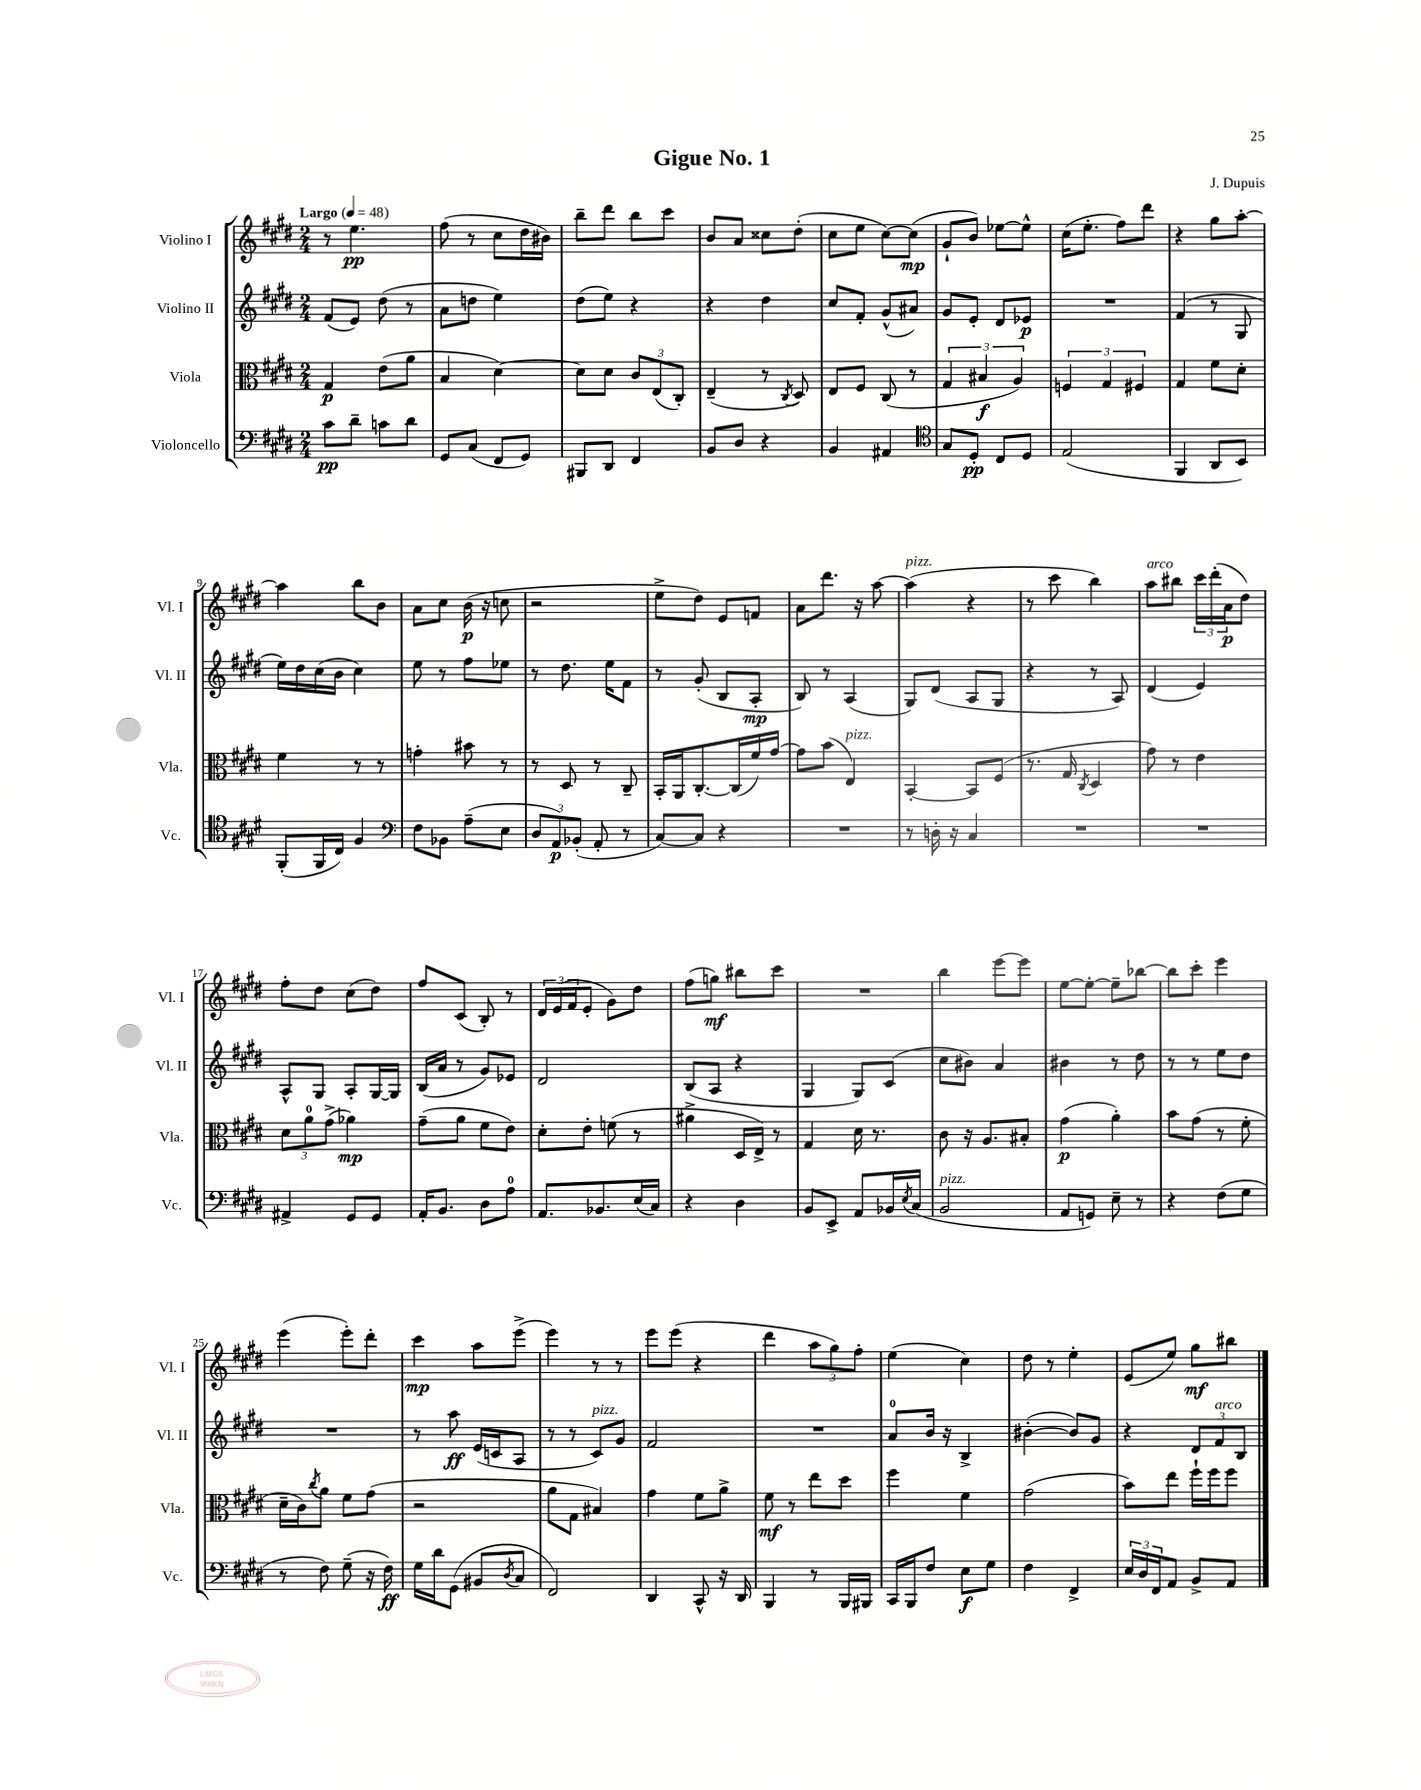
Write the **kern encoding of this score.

**kern	**dynam	**kern	**dynam	**kern	**dynam	**kern	**dynam
*part4	*part4	*part3	*part3	*part2	*part2	*part1	*part1
*staff4	*staff4	*staff3	*staff3	*staff2	*staff2	*staff1	*staff1
*I"Violoncello	*	*I"Viola	*	*I"Violino II	*	*I"Violino I	*
*I'Vc.	*	*I'Vla.	*	*I'Vl. II	*	*I'Vl. I	*
*clefF4	*	*clefC3	*	*clefG2	*	*clefG2	*
*k[f#c#g#d#]	*	*k[f#c#g#d#]	*	*k[f#c#g#d#]	*	*k[f#c#g#d#]	*
*M2/4	*	*M2/4	*	*M2/4	*	*M2/4	*
*MM48	*	*MM48	*	*MM48	*	*MM48	*
=1	=1	=1	=1	=1	=1	=1	=1
!	!	!	!	!	!	!LO:TX:a:B:t=Largo	!
8c#\L	pp	4G#/	p	(8f#/L	.	8r	.
8d#~\J	.	.	.	8e/J)	.	4.ee\	pp
8cn\L	.	(8e\L	.	(8dd#\	.	.	.
8d#\J	.	8a\J	.	8r	.	.	.
=2	=2	=2	=2	=2	=2	=2	=2
8GG#/L	.	4B/	.	8a\L	.	(8ff#\	.
(8C#/J	.	.	.	8ddn\J	.	8r	.
8FF#/L	.	[4d#\)	.	4ee\)	.	8cc#\L	.
8GG#/J)	.	.	.	.	.	16dd#\L	.
.	.	.	.	.	.	16b#X\JJ)	.
=3	=3	=3	=3	=3	=3	=3	=3
8BBB#X/L	.	8d#\L]	.	(8dd#\L	.	8bb~\L	.
8DD#/J	.	8d#\J	.	8ee\J)	.	8ddd#\J	.
4FF#/	.	12c#/L	.	4r	.	8bb\L	.
.	.	(12E/	.	.	.	.	.
.	.	.	.	.	.	8ccc#\J	.
.	.	12C#'/J)	.	.	.	.	.
=4	=4	=4	=4	=4	=4	=4	=4
8BB/L	.	(4E~/	.	4r	.	8b/L	.
8D#/J	.	.	.	.	.	8a/J	.
4r	.	8r	.	4dd#\	.	8cc##X\L	.
.	.	8qC#/	.	.	.	.	.
.	.	8D#/)	.	.	.	(8dd#'\J	.
=5	=5	=5	=5	=5	=5	=5	=5
4BB/	.	8E/L	.	8cc#/L	.	8cc#\L	.
.	.	8F#/J	.	8f#'/J	.	8ee\J	.
4AA#X/	.	(8C#/	.	(8g#^^/L	.	[8cc#\L)	.
.	.	8r	.	8a#X/J)	.	(8cc#\J]	mp
=6	=6	=6	=6	=6	=6	=6	=6
*clefC4	*	*	*	*	*	*	*
8G#/L	.	6G#/	.	8g#/L	.	8g#`/L	.
8D#'/J	pp	.	.	8e'/J	.	8b/J)	.
.	.	6B#X/	f	.	.	.	.
8C#/L	.	.	.	8d#/L	.	[8ee-X\L	.
.	.	6A/)	.	.	.	.	.
8D#/J	.	.	.	8e-X/J	p	8ee-^^\J]	.
=7	=7	=7	=7	=7	=7	=7	=7
(2E/	.	6Fn/	.	2r	.	(16cc#\KL	.
.	.	.	.	.	.	8.ee'\J	.
.	.	6G#/	.	.	.	.	.
.	.	.	.	.	.	8ff#\L)	.
.	.	6F#X/	.	.	.	.	.
.	.	.	.	.	.	8ddd#\J	.
=8	=8	=8	=8	=8	=8	=8	=8
4FF#/	.	4G#/	.	(4f#/	.	4r	.
8AA/L	.	8f#\L	.	8r	.	8gg#\L	.
8BB/J)	.	8d#'\J	.	8G#/	.	[8aa'\J	.
!!LO:LB:g=z
=9	=9	=9	=9	=9	=9	=9	=9
(8FF#'/L	.	4f#\	.	16ee\LL)	.	4aa\]	.
.	.	.	.	16dd#\	.	.	.
16FF#/L	.	.	.	(16cc#\	.	.	.
16C#/JJ)	.	.	.	16b\JJ	.	.	.
4F#/	.	8r	.	4cc#\)	.	8bb\L	.
.	.	8r	.	.	.	8b\J	.
=10	=10	=10	=10	=10	=10	=10	=10
*clefF4	*	*	*	*	*	*	*
8F#\L	.	4gn'\	.	8ee\	.	8a\L	.
8BB-X\J	.	.	.	8r	.	8cc#\J	.
(8A~\L	.	8b#X\	.	8ff#\L	.	(16b\	p
.	.	.	.	.	.	16r	.
8E\J	.	8r	.	8ee-X\J	.	8ccn\	.
=11	=11	=11	=11	=11	=11	=11	=11
12D#/L	.	8r	.	8r	.	2r	.
12AA/)	p	.	.	.	.	.	.
.	.	8D#/	.	8.dd#\	.	.	.
(12BB-X'/J	.	.	.	.	.	.	.
8AA'/	.	8r	.	.	.	.	.
.	.	.	.	16ee\KL	.	.	.
8r	.	8C#~/	.	8f#\J	.	.	.
=12	=12	=12	=12	=12	=12	=12	=12
[8C#/L)	.	16BB'/LL	.	8r	.	8ee^\L	.
.	.	16AA/J	.	.	.	.	.
8C#/J]	.	[8.C#'/	.	(8g#'/	.	8dd#\J)	.
4r	.	.	.	8B/L	.	8e/L	.
.	.	(16C#/L]	.	.	.	.	.
.	.	16f#/)	.	8A'/J	mp	8fn/J	.
.	.	[16g#/JJ	.	.	.	.	.
=13	=13	=13	=13	=13	=13	=13	=13
2r	.	8g#\L]	.	8B/)	.	8a\L	.
.	.	(8b\J	.	8r	.	8.ddd#\J	.
!	!	!LO:TX:a:i:t=pizz.	!	!	!	!	!
.	.	4E/)	.	(4A/	.	.	.
.	.	.	.	.	.	16r	.
.	.	.	.	.	.	[8aa\	.
=14	=14	=14	=14	=14	=14	=14	=14
!	!	!	!	!	!	!LO:TX:a:i:t=pizz.	!
8r	.	[4BB'/	.	8G#/L)	.	(4aa\]	.
16Dn'\	.	.	.	(8d#/J	.	.	.
16r	.	.	.	.	.	.	.
4C#/	.	8BB/L]	.	8A/L	.	4r	.
.	.	(8F#/J	.	8G#/J	.	.	.
=15	=15	=15	=15	=15	=15	=15	=15
2r	.	8.r	.	4r	.	8r	.
.	.	.	.	.	.	8ccc#\	.
.	.	16G#/	.	.	.	.	.
.	.	8qC#/	.	.	.	.	.
.	.	4D#/	.	8r	.	4bb\)	.
.	.	.	.	8A/)	.	.	.
=16	=16	=16	=16	=16	=16	=16	=16
!	!	!	!	!	!	!LO:TX:a:i:t=arco	!
2r	.	8g#\)	.	(4d#/	.	8aa\L	.
.	.	8r	.	.	.	8bb#X\J	.
.	.	4e\	.	4e/)	.	24ccc#\LL	.
.	.	.	.	.	.	(24ddd#'\	.
.	.	.	.	.	.	24a\J	p
.	.	.	.	.	.	8dd#\J)	.
!!LO:LB:g=z
=17	=17	=17	=17	=17	=17	=17	=17
4AA#X^/	.	12d#\L	.	8A^^/L	.	8ff#'\L	.
.	.	12a\	.	.	.	.	.
.	.	.	.	8G#/J	.	8dd#\J	.
.	.	(12g#^\J	.	.	.	.	.
8GG#/L	.	4a-X\)	mp	8A'/L	.	(8cc#\L	.
8GG#/J	.	.	.	[16G#/L	.	8dd#\J)	.
.	.	.	.	16G#/JJ]	.	.	.
=18	=18	=18	=18	=18	=18	=18	=18
16AA'/KL	.	(8g#~\L	.	(16B/LL	.	8ff#/L	.
8.BB/J	.	.	.	16a/JJ	.	.	.
.	.	8a\J	.	8r	.	(8c#/J	.
8D#\L	.	8f#\L	.	8g#/L)	.	8B'/)	.
8A\J	.	8e\J)	.	8e-X/J	.	8r	.
=19	=19	=19	=19	=19	=19	=19	=19
8.AA/L	.	8d#'\L	.	2d#/	.	24d#/LL	.
.	.	.	.	.	.	(24e/	.
.	.	.	.	.	.	24f#/J	.
.	.	8e'\J	.	.	.	8e'/J	.
8.BB-X/	.	.	.	.	.	.	.
.	.	(8fn\	.	.	.	8g#\L)	.
(16E/L	.	8r	.	.	.	8dd#\J	.
16C#/JJ)	.	.	.	.	.	.	.
=20	=20	=20	=20	=20	=20	=20	=20
4r	.	4a#X^\	.	(8B/L	.	(8ff#\L	.
.	.	.	.	8A/J	.	8ggn\J)	mf
4D#\	.	16D#/LL	.	4r	.	8bb#X\L	.
.	.	16E^/JJ)	.	.	.	.	.
.	.	8r	.	.	.	8ccc#\J	.
=21	=21	=21	=21	=21	=21	=21	=21
8BB/L	.	4G#/	.	4G#/	.	2r	.
8EE^/J	.	.	.	.	.	.	.
8AA/L	.	16d#\	.	8G#/L)	.	.	.
.	.	8.r	.	.	.	.	.
16BB-X/L	.	.	.	(8c#/J	.	.	.
8qE/	.	.	.	.	.	.	.
(16C#/JJ	.	.	.	.	.	.	.
=22	=22	=22	=22	=22	=22	=22	=22
!LO:TX:a:i:t=pizz.	!	!	!	!	!	!	!
2BB/	.	8c#\	.	8cc#\L	.	4bb\	.
.	.	16r	.	8b#X\J)	.	.	.
.	.	8.A/L	.	.	.	.	.
.	.	.	.	4a/	.	[8eee\L	.
.	.	8B#X'/J	.	.	.	8eee\J]	.
=23	=23	=23	=23	=23	=23	=23	=23
8AA/L	.	(4g#\	p	4b#X\	.	[8ee\L	.
8GGn/J)	.	.	.	.	.	8ee'\J_	.
8E~\	.	4a'\)	.	8r	.	8ee~\L]	.
8r	.	.	.	8dd#\	.	[8bb-X\J	.
=24	=24	=24	=24	=24	=24	=24	=24
4r	.	8b\L	.	8r	.	8bb-\L]	.
.	.	(8g#\J	.	8r	.	8ccc#'\J	.
(8F#\L	.	8r	.	8ee\L	.	4eee\	.
8G#\J	.	8f#'\	.	8dd#\J	.	.	.
!!LO:LB:g=z
=25	=25	=25	=25	=25	=25	=25	=25
8r	.	16d#~\LL	.	2r	.	(4eee\	.
.	.	16c#\J)	.	.	.	.	.
.	.	8qcc#/	.	.	.	.	.
8F#\)	.	8a\J	.	.	.	.	.
(8G#~\	.	8f#\L	.	.	.	8eee'\L)	.
16r	.	(8g#\J	.	.	.	8ddd#'\J	.
16F#\)	ff	.	.	.	.	.	.
=26	=26	=26	=26	=26	=26	=26	=26
16G#\LL	.	2r	.	8r	.	4ccc#\	mp
16d#\J	.	.	.	.	.	.	.
(8GG#\J	.	.	.	8aa\	ff	.	.
8BB#X/L	.	.	.	(16e/LL	.	8aa\L	.
.	.	.	.	16cn/J	.	.	.
8qD#/	.	.	.	.	.	.	.
8C#/J	.	.	.	8A/J	.	(8eee^\J	.
=27	=27	=27	=27	=27	=27	=27	=27
2FF#/)	.	8a\L	.	8r	.	4eee\)	.
.	.	8G#\J	.	8r	.	.	.
!	!	!	!	!LO:TX:a:i:t=pizz.	!	!	!
.	.	4B#X/)	.	8c#/L)	.	8r	.
.	.	.	.	8g#/J	.	8r	.
=28	=28	=28	=28	=28	=28	=28	=28
4DD#/	.	4g#\	.	2f#/	.	8eee\L	.
.	.	.	.	.	.	(8eee\J	.
8CC#^^/	.	8f#\L	.	.	.	4r	.
16r	.	8a^\J	.	.	.	.	.
16DD#/	.	.	.	.	.	.	.
=29	=29	=29	=29	=29	=29	=29	=29
4BBB/	.	8f#\	mf	2r	.	4ddd#\	.
.	.	8r	.	.	.	.	.
8r	.	8ee\L	.	.	.	12aa\L	.
.	.	.	.	.	.	12gg#\)	.
16BBB/LL	.	8dd#\J	.	.	.	.	.
.	.	.	.	.	.	12ff#'\J	.
16BBB#X/JJ	.	.	.	.	.	.	.
=30	=30	=30	=30	=30	=30	=30	=30
16CC#/LL	.	4ff#\	.	8a/L	.	(4ee\	.
16BBB/J	.	.	.	.	.	.	.
8F#/J	.	.	.	16b/Jk	.	.	.
.	.	.	.	16r	.	.	.
8E\L	f	4f#\	.	4B^/	.	4cc#\)	.
8G#\J	.	.	.	.	.	.	.
=31	=31	=31	=31	=31	=31	=31	=31
4F#\	.	(2g#\	.	([4b#X'\	.	8dd#\	.
.	.	.	.	.	.	8r	.
4FF#^/	.	.	.	8b#/L])	.	4ee'\	.
.	.	.	.	8g#/J	.	.	.
=32	=32	=32	=32	=32	=32	=32	=32
24E/LL	.	8b\L)	.	4r	.	(8e/L	.
24D#/	.	.	.	.	.	.	.
24FF#/J	.	.	.	.	.	.	.
8AA/J	.	8ee\J	.	.	.	8ee/J)	.
8BB^/L	.	16ff#`\LL	.	12d#/L	.	8gg#\L	mf
.	.	16ff#\J	.	.	.	.	.
!	!	!	!	!LO:TX:a:i:t=arco	!	!	!
.	.	.	.	12f#/	.	.	.
8AA/J	.	8ff#\J	.	.	.	8bb#X\J	.
.	.	.	.	12B/J	.	.	.
==	==	==	==	==	==	==	==
*-	*-	*-	*-	*-	*-	*-	*-
